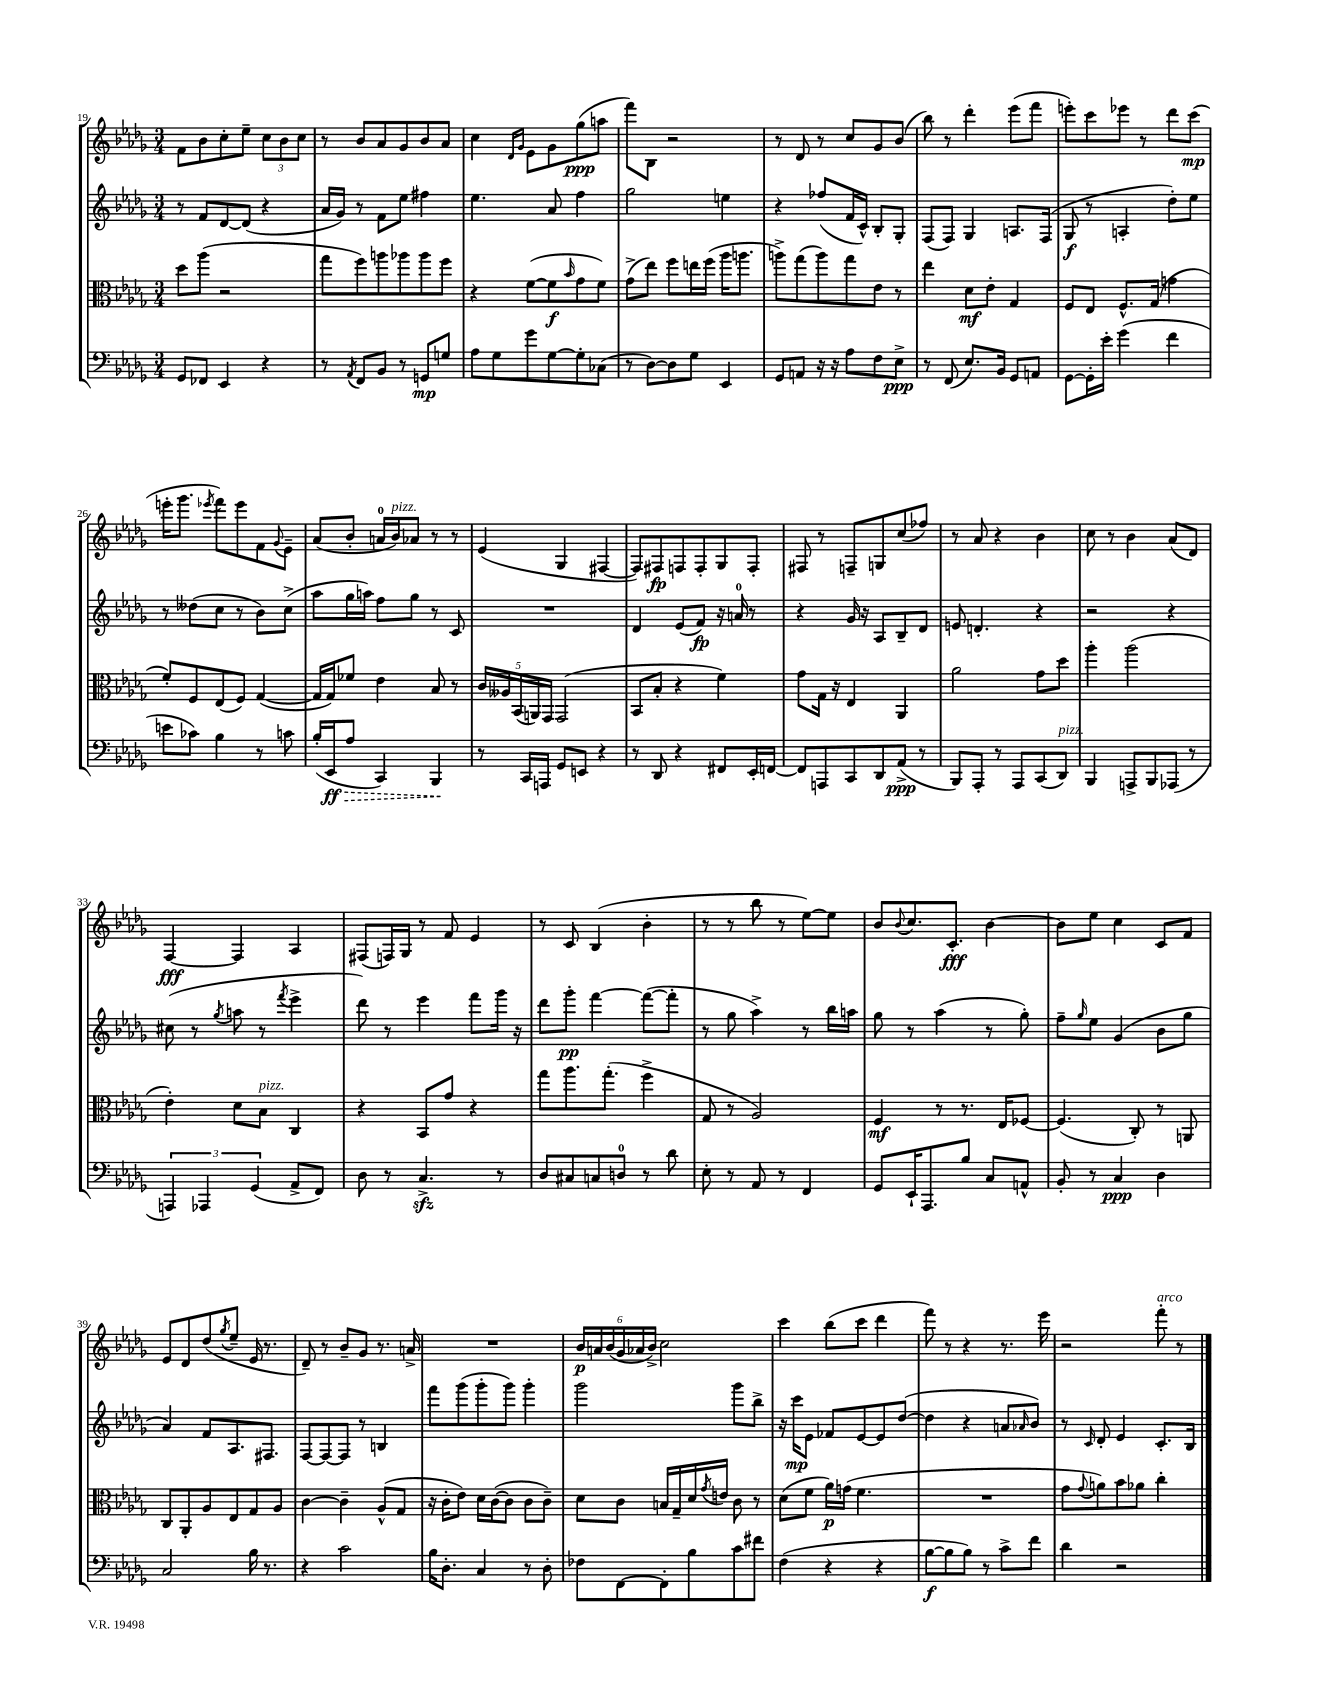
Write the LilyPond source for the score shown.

<<
\new StaffGroup <<
\new Staff = "s0" {
    \clef treble \key des \major \numericTimeSignature \time 3/4
    f'8 bes'8 c''8-. ees''8-- \tuplet 3/2 { c''8 bes'8 c''8 } |
    r8 bes'8 aes'8 ges'8 bes'8 aes'8 |
    c''4 \grace { des'16 ges'16 } ees'8 ges'8 ges''8\ppp( a''8 |
    f'''8) bes8 r2 |
    r8 des'8 r8 c''8 ges'8 bes'8( |
    bes''8) r8 des'''4-. ees'''8( f'''8 |
    e'''8-.) c'''8 ees'''8 r8 des'''8 c'''8\mp( |
    e'''16-. ges'''8. \acciaccatura { ees'''8 } f'''8) ees'''8 f'8 \appoggiatura { ges'8 } ees'8-- |
    aes'8( bes'8-. a'16-0 bes'16^\markup { \italic "pizz." }) aes'8 r8 r8 |
    ees'4( ges4 fis4~ |
    fis8) fis8\fp f8 f8-. ges8 f8-. |
    fis8 r8 f8-- g8 c''8( fes''8) |
    r8 aes'8 r4 bes'4 |
    c''8 r8 bes'4 aes'8( des'8) |
    f4~\fff f4 aes4 |
    fis8( f16) ges16 r8 f'8 ees'4 |
    r8 c'8 bes4( bes'4-. |
    r8 r8 bes''8 r8 ees''8~) ees''8 |
    bes'8 \appoggiatura { bes'8 } c''8. c'8.-.\fff bes'4~ |
    bes'8 ees''8 c''4 c'8 f'8 |
    ees'8 des'8 des''8( \acciaccatura { ges''8 } ees''8-- ees'16 r8. |
    des'8--) r8 bes'8-- ges'8 r8. a'16-> |
    R2. |
    \tuplet 6/4 { bes'16\p a'16 bes'16( ges'16 aes'16 bes'16->) } c''2 |
    c'''4 bes''8( c'''8 des'''4 |
    f'''8) r8 r4 r8. ees'''16 |
    r2 f'''8-.^\markup { \italic "arco" } r8 \bar "|." |
}
\new Staff = "s1" {
    \clef treble \key des \major \numericTimeSignature \time 3/4
    r8 f'8 des'8~ des'8( r4 |
    aes'16 ges'16) r8 f'8 ees''8 fis''4 |
    ees''4. aes'8 f''4 |
    ges''2 e''4 |
    r4 fes''8( f'16 c'16-^) bes8-. ges8-. |
    f8( f8) ges4 a8. f16( |
    ges8\f r8 a4-. des''8-.) ees''8 |
    r8 deses''8( c''8 r8 bes'8) c''8->( |
    aes''8 ges''16 a''16) f''8 ges''8 r8 c'8 |
    R2. |
    des'4 ees'8( f'8\fp) r16 a'16-0 r8 |
    r4 ges'16 r16 aes8 bes8-- des'8 |
    e'8 d'4.-. r4 |
    r2 r4 |
    cis''8( r8 \acciaccatura { ges''8 } a''8 r8 \acciaccatura { f'''8 } ees'''4-> |
    des'''8) r8 ees'''4 f'''8 ges'''16 r16 |
    des'''8 ges'''8-.\pp f'''4~ f'''8~( f'''8-. |
    r8 ges''8 aes''4->) r8 bes''16 a''16 |
    ges''8 r8 aes''4( r8 ges''8-.) |
    f''8-- \grace { ges''16 } ees''8 ges'4( bes'8 ges''8 |
    aes'4) f'8 aes8. fis8. |
    f8~ f8~ f8 r8 b4 |
    f'''8 ges'''8( ges'''8-. ges'''8) ges'''4-. |
    ges'''2 ges'''8 bes''8-> |
    r16 c'''16\mp ees'8 fes'8 ees'8~ ees'8 des''8~( |
    des''4 r4 a'8 \grace { aes'16 } bes'8) |
    r8 \grace { c'16 } des'8-. ees'4 c'8.-. bes16 \bar "|." |
}
\new Staff = "s2" {
    \clef alto \key des \major \numericTimeSignature \time 3/4
    des''8 aes''8( r2 |
    ges''8 f''8) a''8 aes''8 aes''8 f''8 |
    r4 f'8~( f'8\f \grace { bes'16 } ges'8 f'8) |
    ges'8->( ees''8) f''8 e''16 f''16( aes''16 a''8. |
    a''8->) ges''8( a''8) ges''8 ees'8 r8 |
    ees''4 des'8\mf ees'8-. ges4 |
    f8 ees8 f8.-^ ges16( g'4 |
    f'8-.) f8 ees8( f8) ges4~( |
    ges16 ges16) fes'8 ees'4 bes8 r8 |
    \tuplet 5/4 { c'16 aeses16 bes,16( a,16) ges,16 } ges,2( |
    bes,8 bes8-. r4 f'4) |
    ges'8 ges16 r16 ees4 aes,4 |
    aes'2 ges'8 des''8 |
    aes''4-. aes''2( |
    ees'4-.) des'8 bes8^\markup { \italic "pizz." } c4 |
    r4 bes,8 ges'8 r4 |
    ges''8 aes''8. ges''8.-.( f''4-> |
    ges8 r8 aes2) |
    f4\mf r8 r8. ees16 fes8~ |
    fes4.( c8-.) r8 a,8 |
    c8 aes,8-. aes8 ees8 ges8 aes8 |
    c'4~ c'4-- aes8-^( ges8 |
    r16 c'16-. ees'8) des'16 c'16~( c'8 c'8 c'8--) |
    des'8 c'8 b16 ges16-- des'16 \acciaccatura { ges'8 } e'16 c'8 r8 |
    des'8( f'8 aes'16\p) g'16( f'4. |
    R2. |
    ges'8 \appoggiatura { ges'8 } a'8) bes'8 aes'8 c''4-. \bar "|." |
}
\new Staff = "s3" {
    \clef bass \key des \major \numericTimeSignature \time 3/4
    ges,8 fes,8 ees,4 r4 |
    r8 \acciaccatura { aes,8 } f,8 bes,8 r8 g,8\mp g8 |
    aes8 ges8 ges'8 ges8~ ges8-. ces8( |
    r8 des8~) des8 ges8 ees,4 |
    ges,8 a,8 r16 r16 aes8 f8 ees8->\ppp |
    r8 f,8( ees8.) bes,16 ges,8 a,8 |
    ges,8~ ges,16-. ees'16-. ges'4( f'4 |
    e'8 ces'8) bes4 r8 c'8 |
    bes16-.( \once \override Hairpin.style = #'dashed-line ees,16\ff\> aes8 c,4) bes,,4\! |
    r8 c,16 a,,16 ges,8 e,8 r4 |
    r8 des,8 r4 fis,8 ees,16-. f,16~ |
    f,8 a,,8 c,8 des,8 aes,8->\ppp( r8 |
    bes,,8) aes,,8-. r8 aes,,8 c,8( des,8^\markup { \italic "pizz." }) |
    bes,,4 a,,8-> bes,,8 aes,,8( r8 |
    \tuplet 3/2 { a,,4) aes,,4 ges,4( } aes,8-> f,8) |
    des8 r8 c4.->\sfz r8 |
    des8 cis8 c8 d8-0 r8 des'8 |
    ees8-. r8 aes,8 r8 f,4 |
    ges,8 ees,16-! aes,,8. bes8 c8 a,8-^ |
    bes,8-. r8 c4\ppp des4 |
    c2 bes16 r8. |
    r4 c'2 |
    bes16 des8.-. c4 r8 des8-. |
    fes8 f,8~ f,8-. bes8 c'8 fis'8 |
    f4( r4 r4 |
    bes8~\f bes8 bes8) r8 c'8-> f'8 |
    des'4 r2 \bar "|." |
}
>>
>>
\layout { \context { \Score currentBarNumber = #19 } }
